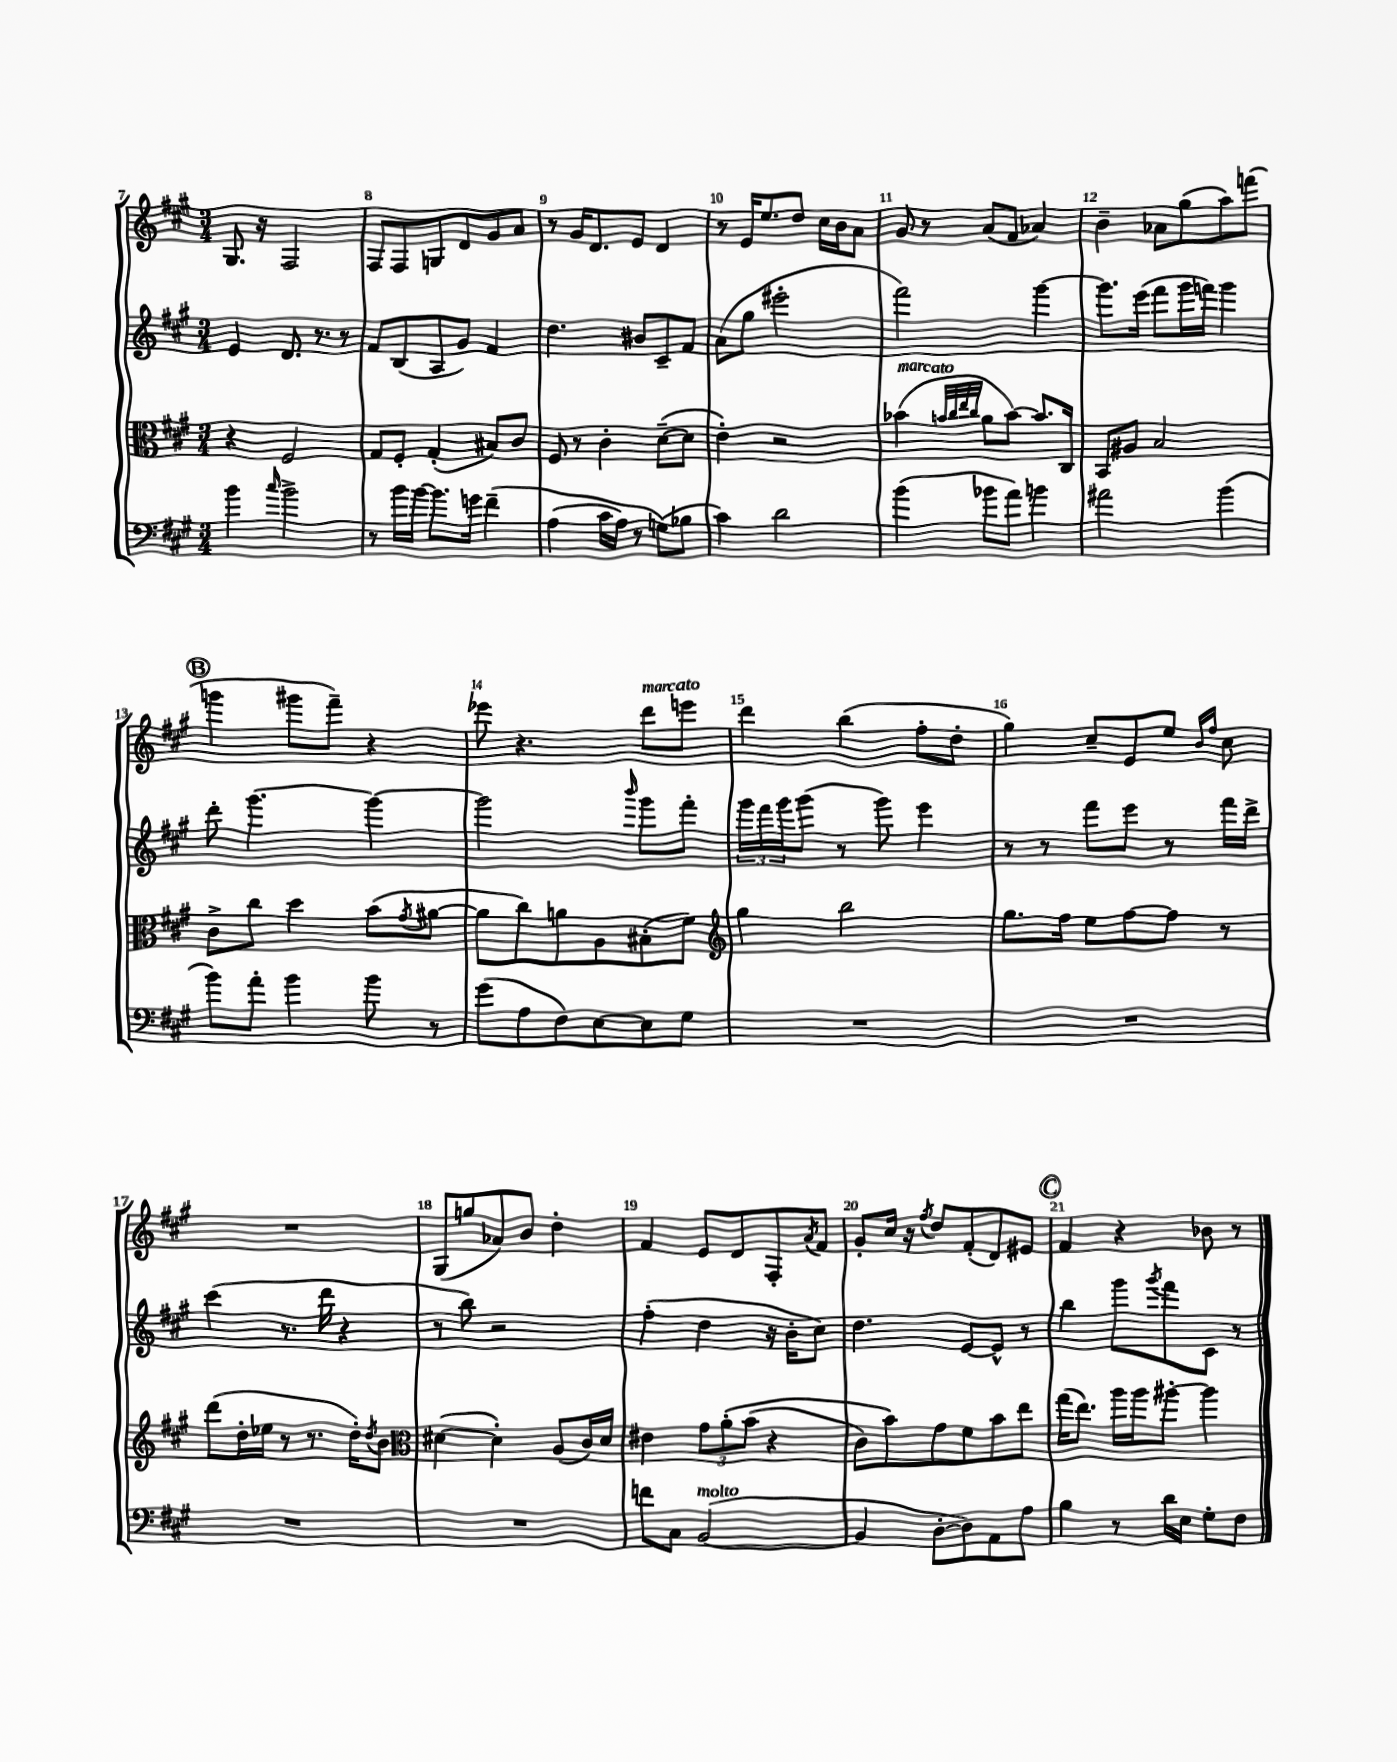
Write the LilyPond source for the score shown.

<<
\new StaffGroup <<
\new Staff = "s0" {
    \clef treble \key a \major \numericTimeSignature \time 3/4
    gis8. r16 fis2 |
    fis8 fis8 g8 d'8 gis'8 a'8 |
    r8 gis'16 d'8. e'8 d'4 |
    r8 e'16 e''8. d''8 cis''16 b'16 a'8 |
    gis'8 r8 a'8( fis'8 aes'4) |
    b'4-- aes'8 gis''8( a''8) f'''8( |
    \mark \markup { \circle "B" } g'''4 gis'''8 fis'''8--) r4 |
    ees'''8 r4. d'''8^\markup { \italic "marcato" } e'''8 |
    d'''4 b''4( fis''8-. d''8-. |
    gis''4) cis''8-- e'8 e''8 \grace { b'16 fis''16 } cis''8 |
    R2. |
    gis8( g''8 aes'8) b'8 d''4-. |
    fis'4 e'8 d'8 fis8-. \acciaccatura { a'8 } fis'8 |
    gis'8-. cis''16 r16 \acciaccatura { fis''8 } d''8 fis'8-.( d'8) eis'8 |
    \mark \markup { \circle "C" } fis'4 r4 bes'8 r8 \bar "|." |
}
\new Staff = "s1" {
    \clef treble \key a \major \numericTimeSignature \time 3/4
    e'4 d'8. r8. r8 |
    fis'8 b8( a8 gis'8) fis'4 |
    d''4. bis'8 cis'8-- fis'8 |
    a'8( gis''8 eis'''2-. |
    fis'''2) gis'''4~ |
    gis'''8. e'''16( fis'''8 gis'''16 f'''16) gis'''4 |
    \mark \markup { \circle "B" } d'''8-. gis'''4.~ gis'''4~ |
    gis'''2 \grace { b'''16 } gis'''8 fis'''8-. |
    \tuplet 3/2 { gis'''16 fis'''16 gis'''16 } gis'''8( r8 gis'''8) e'''4 |
    r8 r8 fis'''8 e'''8 r8 fis'''16 d'''16-> |
    cis'''4( r8. d'''16 r4 |
    r8 b''8) r2 |
    fis''4-.( d''4 r16 b'16-. cis''8) |
    d''4. e'8~ e'8-^ r8 |
    \mark \markup { \circle "C" } b''4 gis'''8 \acciaccatura { gis'''8 } fis'''8 cis'8 r8 \bar "|." |
}
\new Staff = "s2" {
    \clef alto \key a \major \numericTimeSignature \time 3/4
    r4 fis2 |
    gis8 fis8-. gis4-.( bis8) cis'8 |
    fis8 r8 cis'4-. d'8~--( d'8 |
    e'4-.) r2 |
    bes'4^\markup { \italic "marcato" }( \grace { b'32 cis''32 e''32 cis''32 } a'8 b'8~) b'8. cis16 |
    b,8 ais8 b2 |
    \mark \markup { \circle "B" } cis'8-> cis''8 d''4 b'8( \acciaccatura { gis'8 } ais'8~ |
    ais'8 cis''8) a'8 a8 bis8-.( fis'8) |
    \clef treble gis''4 b''2 |
    gis''8. fis''16 e''8 fis''8~ fis''8 r8 |
    d'''8( d''16-. ees''16 r8 r8. d''16-.) \acciaccatura { d''8 } b'8 |
    \clef alto dis'4~( dis'4-.) a8( cis'16) dis'16 |
    eis'4 \tuplet 3/2 { gis'8 a'8-.\( b'8( } r4 |
    cis'8) b'8\) gis'8 fis'8 b'8 e''8 |
    \mark \markup { \circle "C" } gis''16( e''8.) a''16 a''16 ais''8~-. ais''4 \bar "|." |
}
\new Staff = "s3" {
    \clef bass \key a \major \numericTimeSignature \time 3/4
    b'4 \grace { cis''16 } b'2-> |
    r8 b'16 b'16~ b'8. g'16 fis'4--\( |
    a4( cis'16 a16) r8 g8(\) bes8 |
    cis'4) d'2 |
    b'4( bes'8 a'8) b'4 |
    ais'2 b'4( |
    \mark \markup { \circle "B" } b'8) a'8-. b'4 b'8 r8 |
    gis'8( a8 fis8) e8~ e8 gis8 |
    R2. |
    R2. |
    R2. |
    R2. |
    f'8 cis8 b,2~^\markup { \italic "molto" }( |
    b,4 d8~-. d8) a,8 a8 |
    \mark \markup { \circle "C" } b4 r8 d'16 e16 gis8-. fis8 \bar "|." |
}
>>
>>
\layout { \context { \Score currentBarNumber = #7 \override BarNumber.break-visibility = ##(#f #t #t) barNumberVisibility = #all-bar-numbers-visible } }
